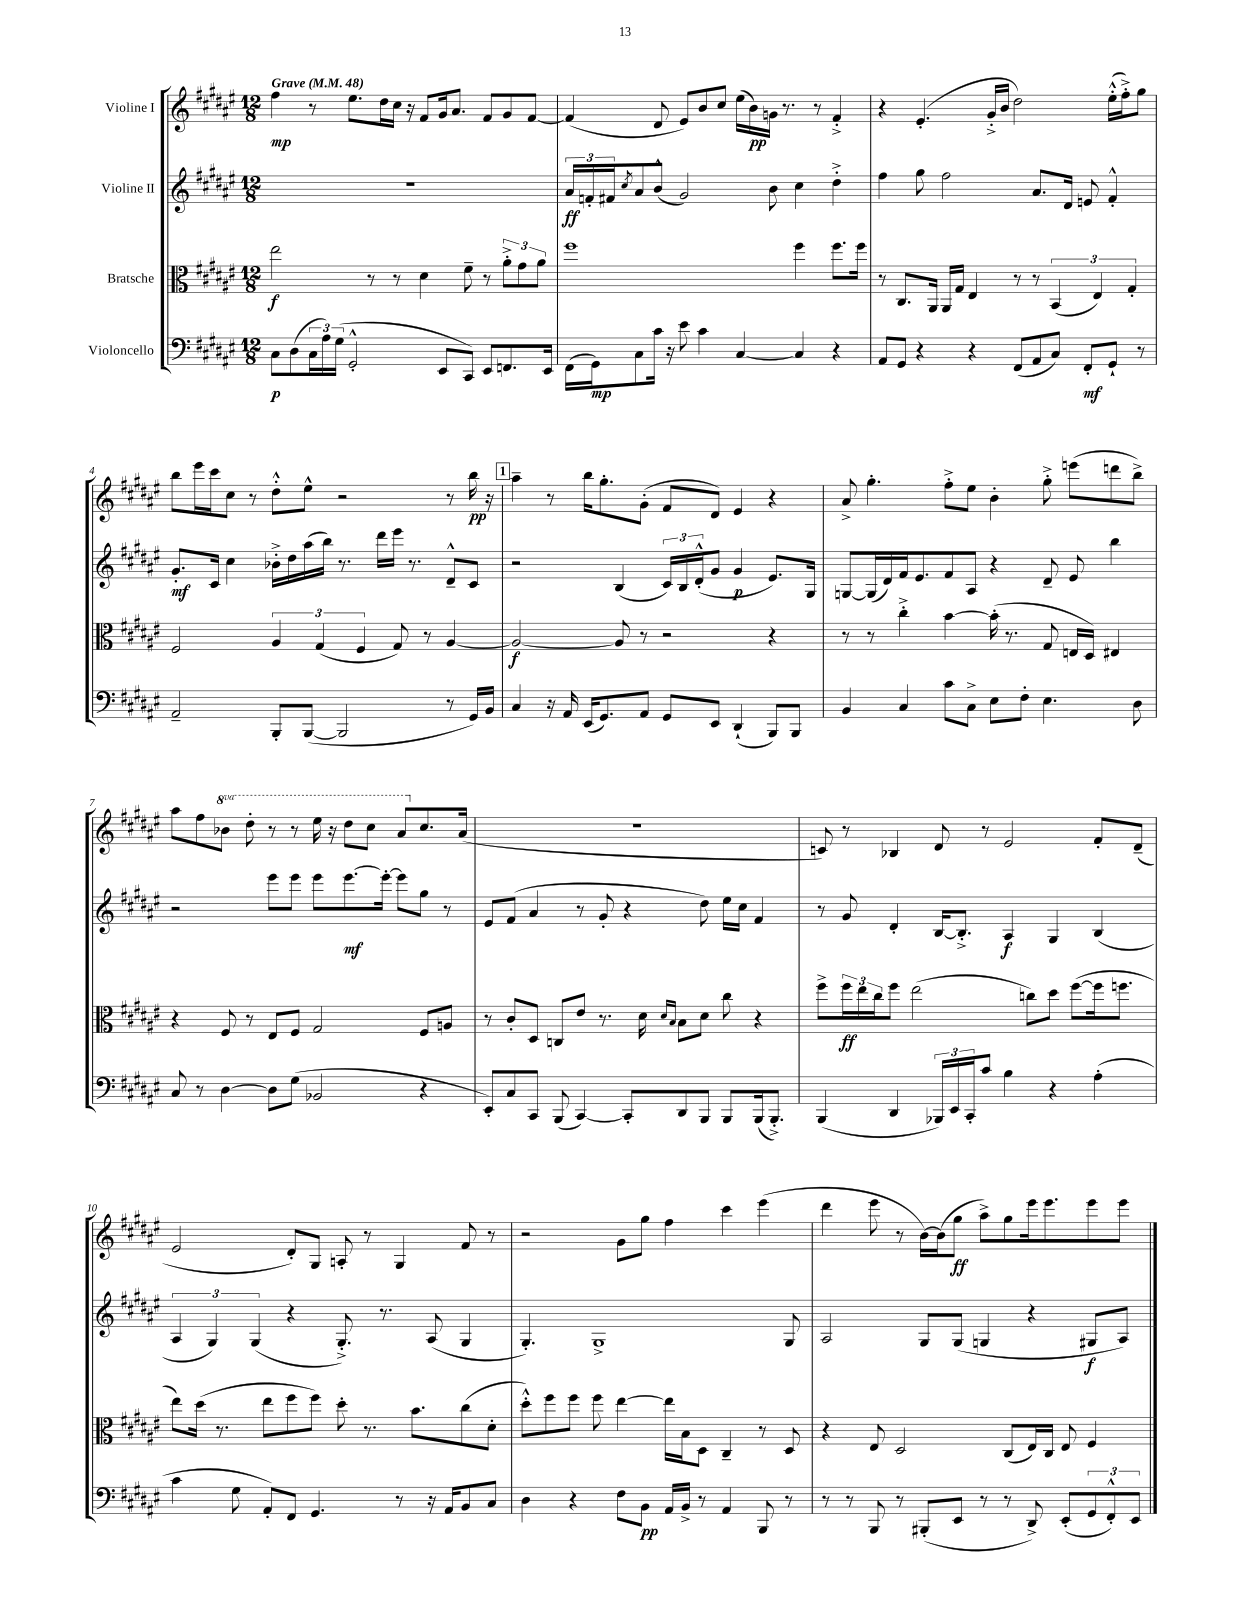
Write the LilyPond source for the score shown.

<<
\new StaffGroup <<
\new Staff = "s0" \with { instrumentName = "Violine I" } {
    \clef treble \key fis \major \numericTimeSignature \time 12/8 \set Staff.ottavationMarkups = #ottavation-simple-ordinals \tempo "Grave" 4 = 48
    fis''4\mp r8 eis''8. dis''16 cis''16 r16 fis'8 gis'16 ais'8. fis'8 gis'8 fis'8~ |
    fis'4( dis'8 eis'8) b'8 cis''8 eis''16( b'16\pp) g'16 r8. r8 fis'4-.-> |
    r4 eis'4.-.( gis'16-.-> b'16 dis''2) eis''16-.-^( fis''16-.->) gis''8 |
    b''8 eis'''16 cis'''16 cis''8 r8 dis''8-.-^ eis''8-^ r2 r8 b''16\pp r16 |
    \mark \markup { \box "1" } ais''4-- r8 b''16 gis''8.-. gis'8-.( fis'8 dis'8) eis'4 r4 |
    ais'8-> gis''4.-. fis''8-.-> eis''8 b'4-. gis''8-.-> e'''8( d'''8 b''8->) |
    ais''8 fis''8 \ottava #1 bes''8 dis'''8-. r8 r8 eis'''16 r16 dis'''8 cis'''8 ais''8 \ottava #0 cis''8. ais'16( |
    R1. |
    c'8) r8 bes4 dis'8 r8 eis'2 fis'8-. dis'8--( |
    eis'2 dis'8-.) gis8 a8-. r8 gis4 fis'8 r8 |
    r2 gis'8 gis''8 fis''4 cis'''4 eis'''4( |
    dis'''4 eis'''8 r8 b'16~) b'16( gis''8\ff ais''8->) gis''8 eis'''16 eis'''8. eis'''8 eis'''8 \bar "|." |
}
\new Staff = "s1" \with { instrumentName = "Violine II" } {
    \clef treble \key fis \major \numericTimeSignature \time 12/8
    R1. |
    \tuplet 3/2 { ais'16\ff f'16-. fis'16 } \acciaccatura { cis''8 } ais'8 b'8-^( gis'2) b'8 cis''4 dis''4-.-> |
    fis''4 gis''8 fis''2 ais'8. dis'16 e'8 fis'4-.-^ |
    gis'8.-.\mf cis'16 cis''4 bes'16-.-> dis''16 ais''16( b''16) r8. dis'''16 eis'''16 r8. dis'8---^ cis'8 |
    \mark \markup { \box "1" } r2 b4( \tuplet 3/2 { cis'16) b16 dis'16-.-^( } gis'8 gis'4\p eis'8.) gis16 |
    g8~ g16( dis'16) fis'16 eis'8. fis'8 ais8 r4 dis'8-- eis'8 b''4 |
    r2 eis'''8 eis'''8 eis'''8 eis'''8.~\mf eis'''16~-. eis'''8 gis''8 r8 |
    eis'8 fis'8( ais'4 r8 gis'8-. r4 dis''8) eis''16 cis''16 fis'4 |
    r8 gis'8 dis'4-. b16~ b8.-.-> ais4\f gis4 b4( |
    \tuplet 3/2 { ais4 gis4) gis4( } r4 gis8.-.->) r8. ais8( gis4 |
    gis4.-.) gis1-> gis8 |
    ais2 gis8 gis8( g4 r4 gis8\f ais8) \bar "|." |
}
\new Staff = "s2" \with { instrumentName = "Bratsche" } {
    \clef alto \key fis \major \numericTimeSignature \time 12/8
    eis''2\f r8 r8 dis'4 fis'8-- r8 \tuplet 3/2 { ais'8-.-> gis'8 ais'8 } |
    fis''1 fis''4 fis''8. fis''16 |
    r8 cis8. ais,16 ais,16 gis16 eis4 r8 r8 \tuplet 3/2 { b,4( eis4) gis4-. } |
    fis2 \tuplet 3/2 { ais4 gis4( fis4 } gis8) r8 ais4~ |
    \mark \markup { \box "1" } ais2~\f ais8 r8 r2 r4 |
    r8 r8 cis''4-.-> b'4~ b'16-.( r8. gis8 e16 dis16) eis4 |
    r4 fis8 r8 eis8 fis8 gis2 fis8 a8 |
    r8 cis'8-. dis8 c8 eis'8 r8. dis'16 \grace { dis'16 b16 } b8 dis'8 cis''8 r4 |
    fis''8-> \tuplet 3/2 { fis''16\ff eis''16 cis''16 } fis''8 eis''2( c''8) dis''8 fis''8~( fis''16 f''8. |
    eis''8) dis''16( r8. eis''8 fis''8 fis''8) dis''8-. r8. b'8. cis''8( dis'8-. |
    dis''8-.-^) fis''8 fis''8 fis''8 eis''4~ eis''16 b16 dis8 cis4-- r8 dis8 |
    r4 eis8 dis2 cis8( eis16) cis16 eis8 fis4 \bar "|." |
}
\new Staff = "s3" \with { instrumentName = "Violoncello" } {
    \clef bass \key fis \major \numericTimeSignature \time 12/8
    cis8\p dis8( \tuplet 3/2 { cis16 ais16) gis16( } gis,2-.-^ eis,8 cis,8) eis,8 f,8. eis,16 |
    fis,16( gis,16\mp) cis8 cis'16 r16 eis'8 cis'4 cis4~ cis4 r4 |
    ais,8 gis,8 r4 r4 fis,8( ais,8 cis8) fis,8-.\mf gis,8-! r8 |
    ais,2-- b,,8-. b,,8~( b,,2 r8 gis,16) b,16 |
    \mark \markup { \box "1" } cis4 r16 ais,16 eis,16( gis,8.) ais,8 gis,8 eis,8 dis,4-!( b,,8) b,,8 |
    b,4 cis4 cis'8 cis8-> eis8 fis8-. eis4. dis8 |
    cis8 r8 dis4~ dis8 gis8( bes,2 r4 |
    eis,8-.) cis8 cis,8 b,,8( cis,4~) cis,8-. dis,8 b,,8 b,,8 b,,16( b,,8.-.->) |
    b,,4( dis,4 \tuplet 3/2 { bes,,16) eis,16 cis,16-. } cis'8 b4 r4 ais4-.( |
    cis'4 gis8 ais,8-.) fis,8 gis,4. r8 r16 ais,16 b,8 cis8 |
    dis4 r4 fis8 b,8\pp ais,16 b,16-> r8 ais,4 b,,8 r8 |
    r8 r8 b,,8 r8 bis,,8-.( eis,8 r8 r8 dis,8->) eis,8-.( \tuplet 3/2 { gis,8 fis,8-.-^) eis,8 } \bar "|." |
}
>>
>>
